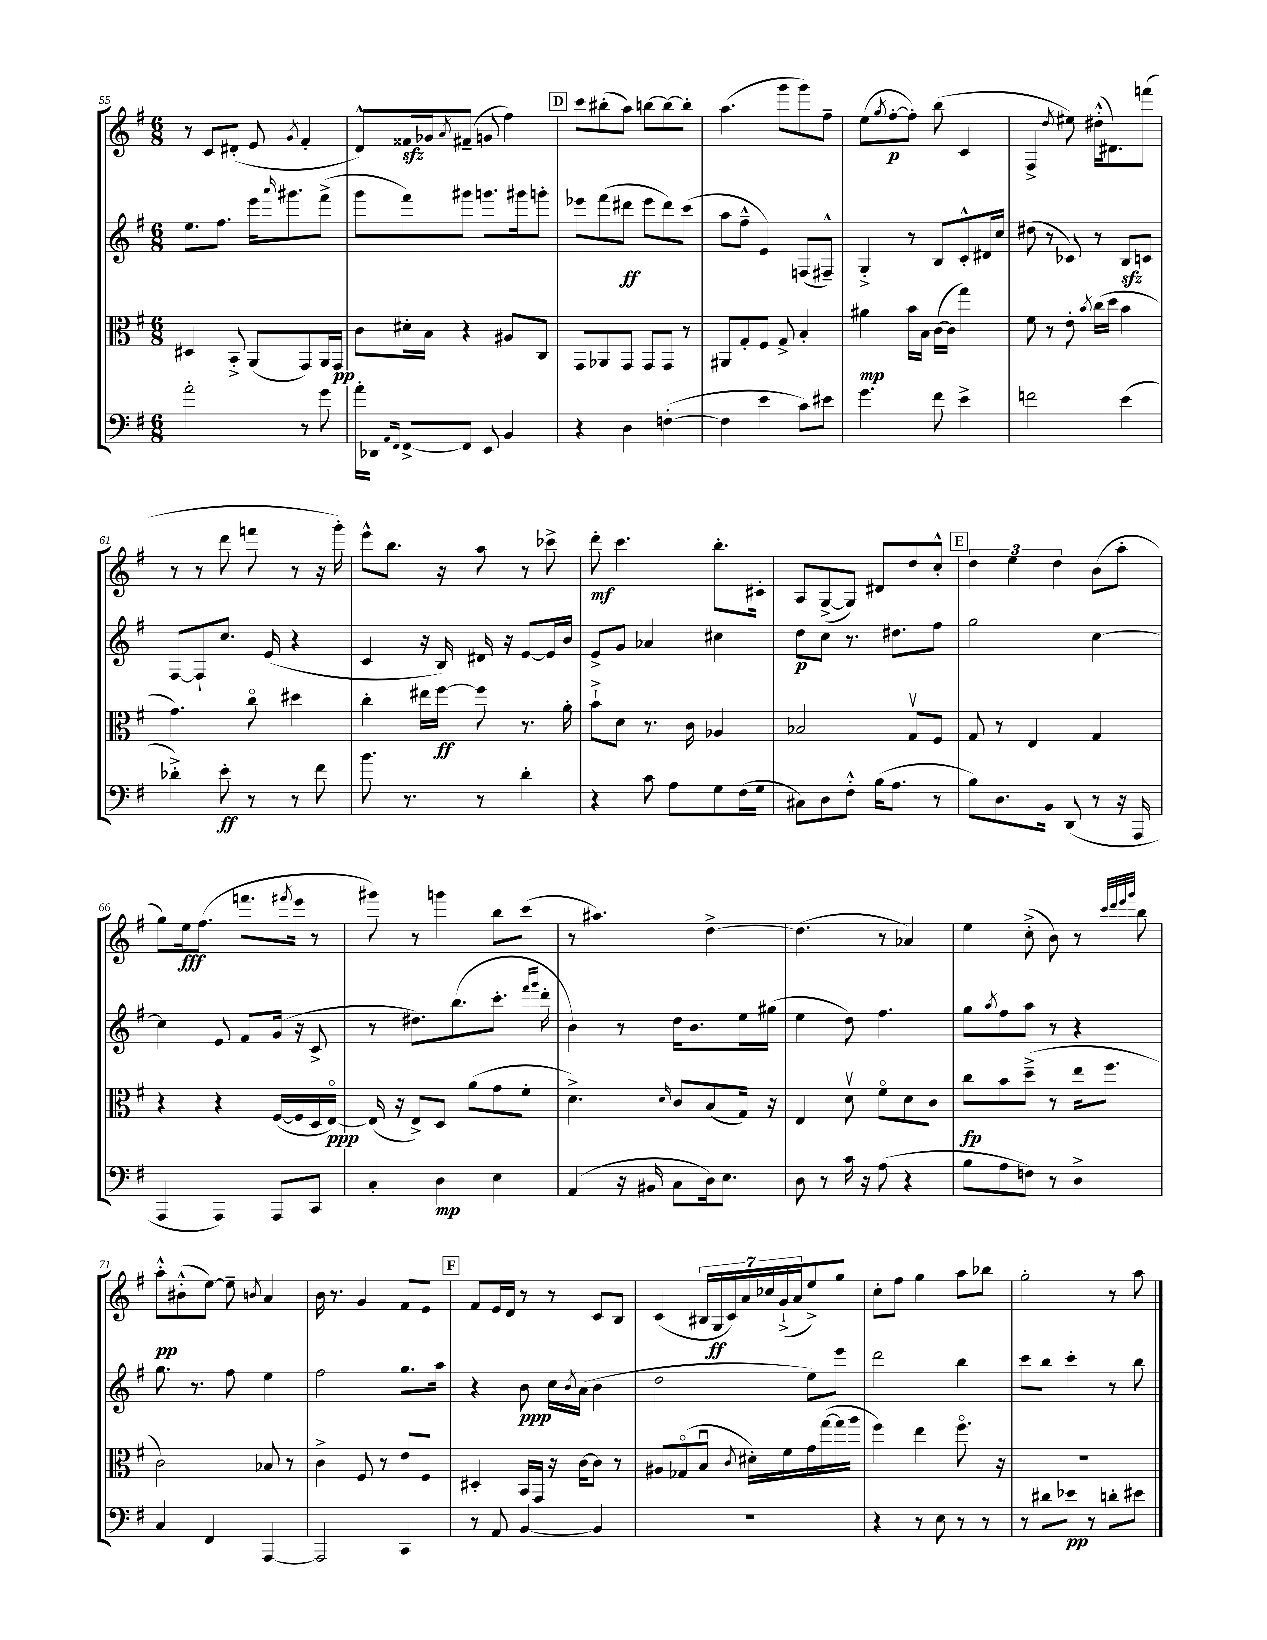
<<
\new StaffGroup <<
\new Staff = "s0" {
    \clef treble \key g \major \numericTimeSignature \time 6/8
    r8 c'8 dis'8-.( e'8 \acciaccatura { g'8 } fis'4-. |
    d'8-^) fisis'16\sfz ges'16 \acciaccatura { a'8 } fis'8--( g'8 fis''4) |
    \mark \markup { \box "D" } c'''8 bis''8-.( a''8) b''8~ b''8~ b''8-. |
    a''4.( g'''8 g'''8) fis''8-- |
    e''8( \acciaccatura { g''8 } fis''8~-.\p fis''8-.) b''8( c'4 |
    fis4-> \acciaccatura { d''8 } eis''8) dis''16-.-^( dis'8.) f'''8( |
    r8 r8 d'''8 f'''8 r8 r16 g'''16-.) |
    e'''8-^ b''8. r16 a''8 r8 ces'''8-> |
    d'''8-.\mf c'''4. b''8.-. cis'16-. |
    a8 g8~->( g8) dis'8 d''8 c''8-.-^ |
    \mark \markup { \box "E" } \tuplet 3/2 { d''4 e''4 d''4 } b'8( a''8-. |
    g''8) e''16\fff fis''8.( f'''8. \acciaccatura { fis'''8 } e'''16 r8 |
    gis'''8) r8 g'''4 b''8 c'''8( |
    r8 ais''4.) d''4~-> |
    d''4.( r8 aes'4) |
    e''4 c''8-.->( b'8) r8 \grace { c'''32 d'''32 e'''32 g'''32 } b''8 |
    a''8-.-^\pp bis'8-.-^( e''8~) e''8-- \acciaccatura { b'8 } a'4 |
    b'16 r8. g'4 fis'8 e'8 |
    \mark \markup { \box "F" } fis'8 e'16 d'16 r8 r8 c'8 b8 |
    c'4( \tuplet 7/4 { bis16 g16\ff c'16) a'16 ces''16 g'16-!->( a'16 } e''8->) g''8 |
    c''8-. fis''8 g''4 a''8 bes''8 |
    g''2-. r8 a''8 \bar "|." |
}
\new Staff = "s1" {
    \clef treble \key g \major \numericTimeSignature \time 6/8
    e''8. fis''8. e'''16 \grace { a'''16 } gis'''8. fis'''8->( |
    g'''8 fis'''8) gis'''8 g'''8. gis'''16 g'''8-. |
    \mark \markup { \box "D" } ees'''8 fis'''8( dis'''8\ff ees'''8 dis'''8) c'''8( |
    a''8 fis''8---^ e'4) f8( fis8---^) |
    g4-.-> r8 b8 c'8-.-^ dis'16 c''16 |
    dis''8( r8 ces'8) r8 b8\sfz c'8 |
    fis8~ fis8-! c''8. e'16( r4 |
    c'4 r16 b16) dis'16 r16 e'8~ e'16 b'16 |
    e'8-> g'8 aes'4 cis''4 |
    d''8\p c''8 r8. dis''8. fis''8 |
    \mark \markup { \box "E" } g''2 c''4~ |
    c''4 e'8 fis'8 g'16( r16 c'8-> |
    r8 dis''8.) b''8.( c'''8.-. \grace { fis'''16 g'''16 } d'''16-. |
    b'4) r8 d''16 b'8. e''16 gis''16( |
    e''4 d''8) fis''4. |
    g''8 \acciaccatura { a''8 } fis''8 a''8 r8 r4 |
    g''8. r8. fis''8 e''4 |
    fis''2 g''8. a''16 |
    \mark \markup { \box "F" } r4 b'8\ppp c''16 \acciaccatura { b'8 } a'16( b'4 |
    d''2 e''8) e'''8 |
    d'''2 b''4 |
    c'''8 b''8 c'''4-. r8 b''8 \bar "|." |
}
\new Staff = "s2" {
    \clef alto \key g \major \numericTimeSignature \time 6/8
    dis4 b,8-.-> a,8( g,8) a,16 g,16\pp |
    c'8 dis'16-. b16 r4 ais8 c8 |
    \mark \markup { \box "D" } g,8 aes,8 g,8 g,8 g,8 r8 |
    ais,8 g8-. fis8 g8-> b4-. |
    ais'4\mp b'16 b16 c'16~( c'16 g''4) |
    fis'8 r8 e'8-. \acciaccatura { b'8 } c''16( d''16 b'4 |
    g'4.) c''8\flageolet dis''4 |
    c''4-. eis''16 fis''16~\ff fis''8 r8. a'16-. |
    b'8-!-> d'8 r8. c'16 aes4 |
    bes2 g8\upbow fis8 |
    \mark \markup { \box "E" } g8 r8 e4 g4 |
    r4 r4 fis16~( fis16 d16 e16~\flageolet\ppp) |
    e16( r16 e8->) d8 a'8( g'8 fis'8-. |
    d'4.->) \grace { d'16 } c'8 b8( g16) r16 |
    e4 d'8\upbow fis'8\flageolet d'8 c'8 |
    c''8\fp b'8 d''8--->( r8 e''16 fis''8. |
    c'2) bes8 r8 |
    c'4-> fis8 r8 e'8 fis8 |
    \mark \markup { \box "F" } dis4-. b,16 g,16 r16 c'16~ c'8 r8 |
    ais8 ges8\flageolet( b8\downbow \acciaccatura { c'8 } dis'16-.) fis'16 g'16 g''16~( g''16 a''16 |
    fis''4) e''4 fis''8.\flageolet r16 |
    R2. \bar "|." |
}
\new Staff = "s3" {
    \clef bass \key g \major \numericTimeSignature \time 6/8
    a'2-. r8 g'8 |
    a'16-. des,16 \grace { a,16 fis,16 } fis,8~-> fis,8 e,8 b,4 |
    \mark \markup { \box "D" } r4 d4 f4~-.( |
    f4 e'4 c'8) eis'8 |
    g'4. fis'8 e'4-> |
    f'2 e'4( |
    des'4-.->) e'8-.\ff r8 r8 fis'8 |
    b'8. r8. r8 d'4-. |
    r4 c'8 a8 g8 fis16( g16 |
    cis8) d8 fis8-.-^ b16( a8. r8 |
    \mark \markup { \box "E" } b8) d8. b,16 d,8( r8 r16 a,,16 |
    a,,4 a,,4) a,,8 c,8 |
    c4-. d4\mp e4 |
    a,4( r16 bis,16 c8 d16) e8. |
    d8 r8 c'16 r16 a8( r4 |
    b8 a8 f8) r8 d4-> |
    c4 fis,4 a,,4~ |
    a,,2 c,4 |
    \mark \markup { \box "F" } r8 a,8 b,4~ b,4 |
    R2. |
    r4 r8 e8 r8 r8 |
    r8 dis'8 ees'8\pp r8 d'8-. eis'8 \bar "|." |
}
>>
>>
\layout { \context { \Score currentBarNumber = #55 } }
